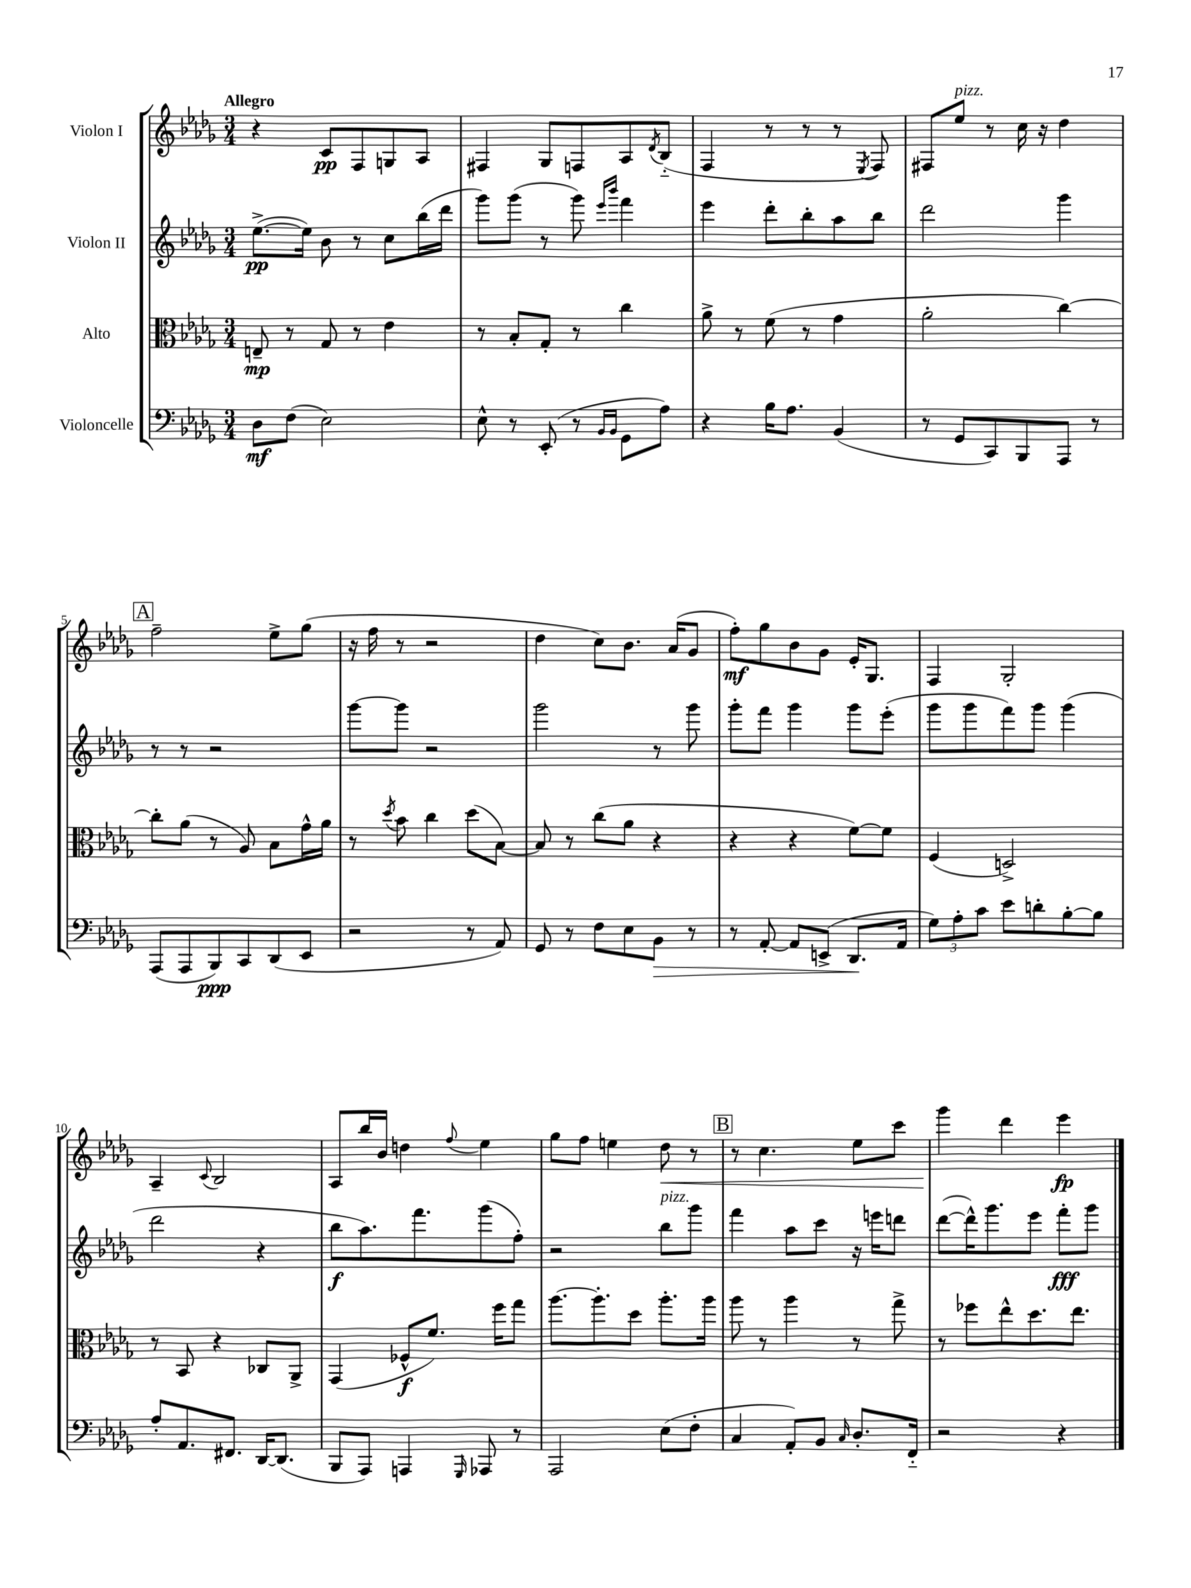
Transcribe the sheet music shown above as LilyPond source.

<<
\new StaffGroup <<
\new Staff = "s0" \with { instrumentName = "Violon I" } {
    \clef treble \key des \major \numericTimeSignature \time 3/4 \tempo "Allegro"
    r4 c'8\pp f8 g8 aes8 |
    fis4 ges8 f8 aes8 \acciaccatura { des'8 } bes8-_( |
    f4 r8 r8 r8 \acciaccatura { ees8 } f8) |
    fis8 ees''8^\markup { \italic "pizz." } r8 c''16 r16 des''4 |
    \mark \markup { \box "A" } f''2-- ees''8-> ges''8( |
    r16 f''16 r8 r2 |
    des''4 c''8) bes'8. aes'16( ges'8 |
    f''8-.\mf) ges''8 bes'8 ges'8 ees'16-. ges8. |
    f4 ges2-. |
    aes4-- \appoggiatura { c'8 } bes2 |
    aes8 bes''16 bes'16 d''4 \appoggiatura { f''8 } ees''4 |
    ges''8 f''8 e''4 des''8\< r8 |
    \mark \markup { \box "B" } r8 c''4. ees''8 c'''8 |
    ges'''4\! des'''4 ees'''4\fp \bar "|." |
}
\new Staff = "s1" \with { instrumentName = "Violon II" } {
    \clef treble \key des \major \numericTimeSignature \time 3/4
    ees''8.~->\pp( ees''16) bes'8 r8 c''8 bes''16( des'''16 |
    ges'''8) ges'''8( r8 ges'''8) \grace { ees'''16 bes'''16 } f'''4 |
    ees'''4 des'''8-. bes''8-. aes''8 bes''8 |
    des'''2 ges'''4 |
    \mark \markup { \box "A" } r8 r8 r2 |
    ges'''8~ ges'''8 r2 |
    ges'''2 r8 ges'''8 |
    ges'''8-. f'''8 ges'''4 ges'''8 ees'''8-.( |
    ges'''8 ges'''8 f'''8) ges'''8 ges'''4( |
    des'''2 r4 |
    bes''8\f aes''8.) f'''8. ges'''8( f''8-.) |
    r2 bes''8^\markup { \italic "pizz." } ges'''8 |
    \mark \markup { \box "B" } f'''4 aes''8 c'''8 r16 e'''16 d'''8 |
    des'''8~( des'''16-^) ges'''8. ees'''8 f'''8-.\fff ges'''8 \bar "|." |
}
\new Staff = "s2" \with { instrumentName = "Alto" } {
    \clef alto \key des \major \numericTimeSignature \time 3/4
    e8--\mp r8 ges8 r8 ees'4 |
    r8 bes8-. ges8-. r8 c''4 |
    aes'8-> r8 f'8( r8 ges'4 |
    aes'2-. c''4~) |
    \mark \markup { \box "A" } c''8-. aes'8( r8 aes8) bes8 ges'16-^ aes'16 |
    r8 \acciaccatura { des''8 } bes'8 c''4 des''8( bes8~) |
    bes8 r8 c''8( aes'8 r4 |
    r4 r4 f'8~) f'8 |
    f4( d2->) |
    r8 bes,8 r4 ces8 aes,8-> |
    ges,4( fes8-^\f f'8.) f''16 ges''8 |
    aes''8.~ aes''8.-. des''8 aes''8.-. aes''16 |
    \mark \markup { \box "B" } aes''8 r8 aes''4 r8 ges''8-> |
    r8 fes''8 ees''8-^ des''8. ees''8. \bar "|." |
}
\new Staff = "s3" \with { instrumentName = "Violoncelle" } {
    \clef bass \key des \major \numericTimeSignature \time 3/4
    des8\mf f8( ees2) |
    ees8-^ r8 ees,8-.( r8 \grace { bes,16 bes,16 } ges,8 aes8) |
    r4 bes16 aes8. bes,4( |
    r8 ges,8 c,8) bes,,8 aes,,8 r8 |
    \mark \markup { \box "A" } aes,,8( aes,,8 bes,,8\ppp) c,8 des,8( ees,8 |
    r2 r8 aes,8) |
    ges,8 r8 f8 ees8 bes,8\> r8 |
    r8 aes,8~-. aes,8 e,8->( des,8.\! aes,16 |
    \tuplet 3/2 { ges8) aes8-. c'8 } ees'8 d'8-. bes8~-. bes8 |
    aes8-. aes,8. fis,8. des,16~ des,8.( |
    bes,,8 aes,,8) a,,4 \grace { ges,,16 } aes,,8 r8 |
    aes,,2 ees8( f8-. |
    \mark \markup { \box "B" } c4 aes,8-.) bes,8 \grace { c16 } des8.-. f,16-_ |
    r2 r4 \bar "|." |
}
>>
>>
